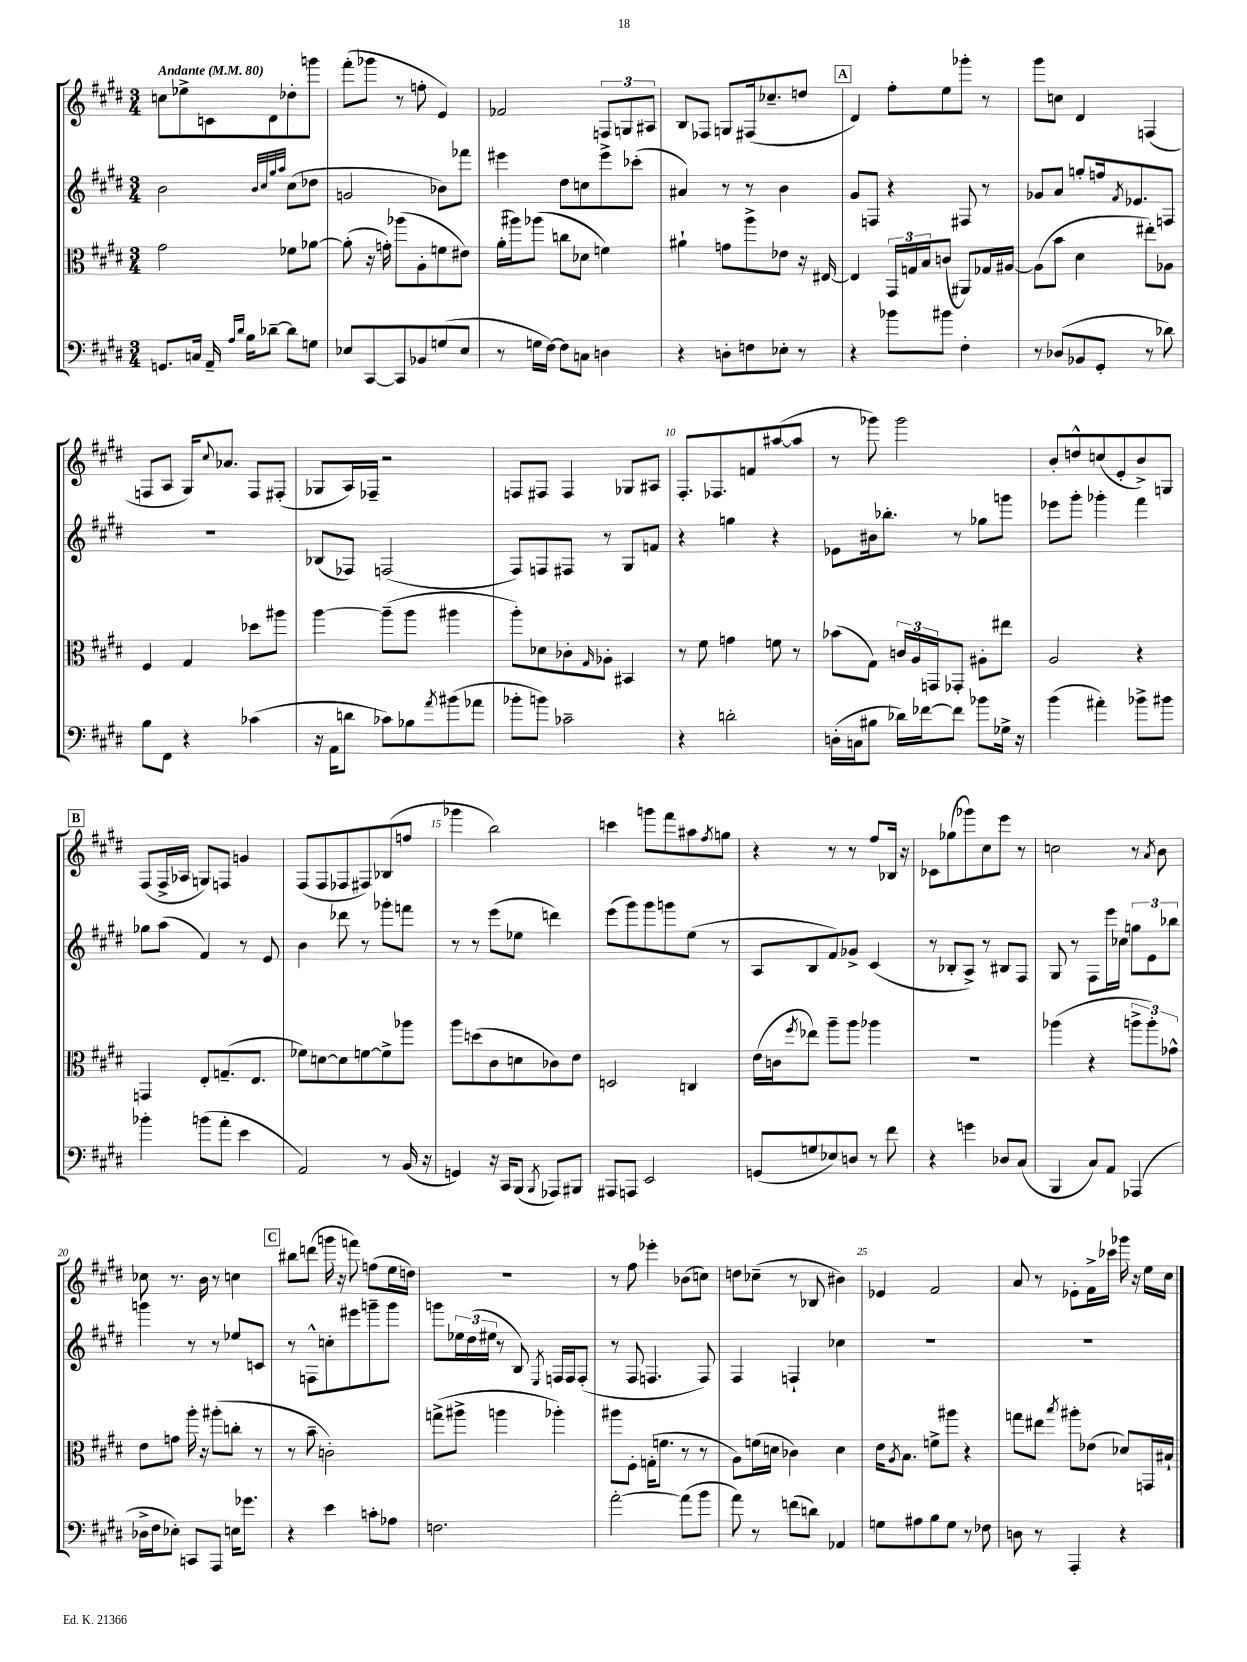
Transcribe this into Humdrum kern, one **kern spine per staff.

**kern	**kern	**kern	**kern
*staff4	*staff3	*staff2	*staff1
*clefF4	*clefC3	*clefG2	*clefG2
*k[f#c#g#d#]	*k[f#c#g#d#]	*k[f#c#g#d#]	*k[f#c#g#d#]
*M3/4	*M3/4	*M3/4	*M3/4
*MM80	*MM80	*MM80	*MM80
8.GG	2g#	2b	8cc
.	.	.	8ee-^
16C	.	.	.
16AA~	.	.	8c
16qqA	.	.	.
16qqd#	.	.	.
16B	.	.	.
[8d-~	.	.	8d#
.	.	32qqb	.
.	.	32qqcc#	.
.	.	32qqgg#	.
.	.	32qqaa	.
8d-]	8f-	(8cc#	8dd-'
8G	[8a-	8dd-	8ggg
=	=	=	=
8E-	(8a-']	2g	(8fff#'
[8CC#	16r	.	8ggg-
.	16g')	.	.
8CC#]	(8aa-	.	8r
8BB-	8A'	.	8ff'
(8G	8f	8b-)	4e)
8E-	8e#)	8fff-	.
=	=	=	=
8r	(16a'	4eee#	2f-
.	16aa#)	.	.
16G	(8aa-	.	.
[16F#)	.	.	.
8F#]	8cc	8dd#	.
8C	8d-	8cc	.
4D	4f)	8eee#^	12F
.	.	.	12G
.	.	(8ccc-'	.
.	.	.	12A#
=	=	=	=
4r	4a#`	4a#)	8B
.	.	.	8F-
8D'	8g	8r	8G
8F	8aa^	8r	(16F#
.	.	.	8.cc-~
8E-'	8e-	4b	.
8r	16r	.	8dd
.	[16E#	.	.
=	=	=	=
4r	4E#]	8g#	4d#)
.	.	8F	.
8b-	24GG#	4r	8ff#'
.	24G	.	.
.	24B	.	.
8b#	(8c	.	8ee
4F#'	8AA#)	8F#	8ggg-'
.	16G-	8r	8r
.	[16A#	.	.
=	=	=	=
8r	(8A#]	8g-	8ggg#
(8D-	8b	8a	8cc
8BB-	4d#	8gg'	4d#
8GG#'	.	16ff	.
.	.	8qf#	.
.	.	8.e-	.
8r	8ee#')	.	(4F
8d-)	8A-	8F	.
=	=	=	=
8B	4F#	2.r	8F
8FF#	.	.	8A
4r	4G#	.	16G#)
.	.	.	8qqcc#
.	.	.	8.a-
(4c-	8dd-	.	8F
.	8aa#	.	(8F#'
=	=	=	=
16r	[4aa	(8B-	8G-
16AA	.	.	.
8d	.	8F-)	16A)
.	.	.	16F-~
8c-)	(8aa~]	(2F	2r
8B-	8aa	.	.
8qa	.	.	.
(8b#	4aa#	.	.
8a-	.	.	.
=	=	=	=
8b-'	8aa')	8F#)	8F
8b)	8d-	8F	8F#
2c-~	8c-'	8F#	4F#
.	16qqG#	.	.
.	8A-'	8r	.
.	4BB#	8G#	8G-
.	.	8f	8A#
=	=	=	=
4r	8r	4r	8.F#'
.	8f#	.	.
.	.	.	8.F-
2d'	4g	4gg	.
.	.	.	8f
.	8f	4r	([8aa#
.	8r	.	8aa#]
=	=	=	=
(16D'	(8b-	8e-	8r
16C	.	.	.
8B#	8G#)	16b#	8ggg-)
.	.	8.bb-'	.
16d-)	24c	.	2ggg-
.	24A	.	.
[16f-	.	.	.
.	24GG	.	.
8f-]	8GG-'	8r	.
8b-	8A#'	8gg-	.
16G-^	8ee#	8ggg	.
16r	.	.	.
=	=	=	=
(4b	2A	8eee-	8b'
.	.	8ggg#'	8dd^^
4a#')	.	4ggg-'	(8cc
.	.	.	8e'
8b-^	4r	4fff#	8b^)
8b#	.	.	8G
=	=	=	=
4b-'	4GG	8gg-	(8F#
.	.	(8aa	16F#^
.	.	.	16A-
(8b	8E'	4f#)	8G)
8a'	(8.G~	.	8F
4e	.	8r	4g
.	8.E	.	.
.	.	8e	.
=	=	=	=
2AA)	8f-)	4b	(8F#
.	[8d	.	8F#
.	8d]	8ddd-	8F-
.	[8f	8r	8F#)
8r	8f^]	8ggg-'	(8B-
(16BB	8aa-	8fff	8ff
16r	.	.	.
=	=	=	=
4GG)	8aa	8r	4ggg-
.	(8dd	8r	.
16r	8c#	(8eee	2bb)
16CC#	.	.	.
(8BBB	8d	8ee-	.
8qBBB	.	.	.
8AAA-)	8c-)	4ddd)	.
8BBB#	8e	.	.
=	=	=	=
8AAA#	2D	(8eee	4ccc
8AAA	.	8ggg#)	.
2EE	.	8ggg#	8ggg
.	.	8ggg	8fff#
.	4C	(8ee	8aa#
.	.	.	8qff#
.	.	8r	8gg
=	=	=	=
(8GG	(16e	8A	4r
.	16c	.	.
.	8qff#	.	.
8G	8ee-)	8B	.
8E-)	8aa~	8f#)	8r
8D	8aa	8g-^	8r
8r	4aa-	(4c#	8ff#
8f#	.	.	16B-
.	.	.	16r
=	=	=	=
4r	2.r	8r	8c-
.	.	8B-'	(8gg-
4g	.	8A^)	8ggg-)
.	.	8r	8cc#
8D-	.	8B#	8eee
(8C#	.	8F#	8r
=	=	=	=
4BBB	(4aa-	8G#	2cc
.	.	8r	.
8C#)	4r	8F#	.
8AA	.	16eee	.
.	.	16cc-	.
(4AAA-	12aa^	12gg	8r
.	12aa')	12e	.
.	.	.	8qa
.	.	.	8b
.	12g-^^	12bb-	.
=	=	=	=
16D-^	8e	4ggg	8cc-
16F#	.	.	.
8E-')	8g	.	8.r
8CC	16aa'	8r	.
.	16r	.	16b
8AAA	(8aa#'	8r	8r
16E	8cc'	8ee-	4cc
8.g-	.	.	.
.	8r	8c	.
=	=	=	=
4r	8r	8r	8bb#
.	8b~	8F^^	(8ddd
4e	2c')	8cc'	16ggg
.	.	.	16r
.	.	8eee#	8fff)
8c'	.	8ggg~	(8ff
8A-	.	8ggg	16ee
.	.	.	16dd)
=	=	=	=
2.F	(8gg^	8ggg	2.r
.	8aa#^	24ee-	.
.	.	(24dd#	.
.	.	24ee#	.
.	4aa	8r	.
.	.	8B)	.
.	.	8qE	.
.	4aa-')	16F	.
.	.	16F	.
.	.	(8F'	.
=	=	=	=
[2a'	8aa#	8r	8r
.	8F#'	8F#	8ff#
.	(16G'	4.F	4eee-'
.	8.f	.	.
(8a]	8r	.	(8b-
8b	8r	8F)	8cc)
=	=	=	=
8a)	8A)	4F#	8dd
8r	(16f	.	(8cc-~
.	16d	.	.
(8f	4c-)	4F`	8r
8d)	.	.	8B-
4AA-	4d	4cc-	4b#)
=	=	=	=
8G	16e	2.r	4e-
.	8qA	.	.
.	8.B	.	.
8A#	.	.	.
8B	8f^	.	2f#
8G	8aa#	.	.
8r	4r	.	.
8F-	.	.	.
=	=	=	=
8D	8gg	2.r	8a
8r	8ee#	.	8r
.	8qbb	.	.
4AAA'	8aa#'	.	8e-'
.	(8e-	.	16f#^
.	.	.	16ccc-
4r	8d-)	.	16ggg-
.	.	.	16r
.	16GG	.	16ee
.	16B#`	.	16cc#
==	==	==	==
*-	*-	*-	*-
